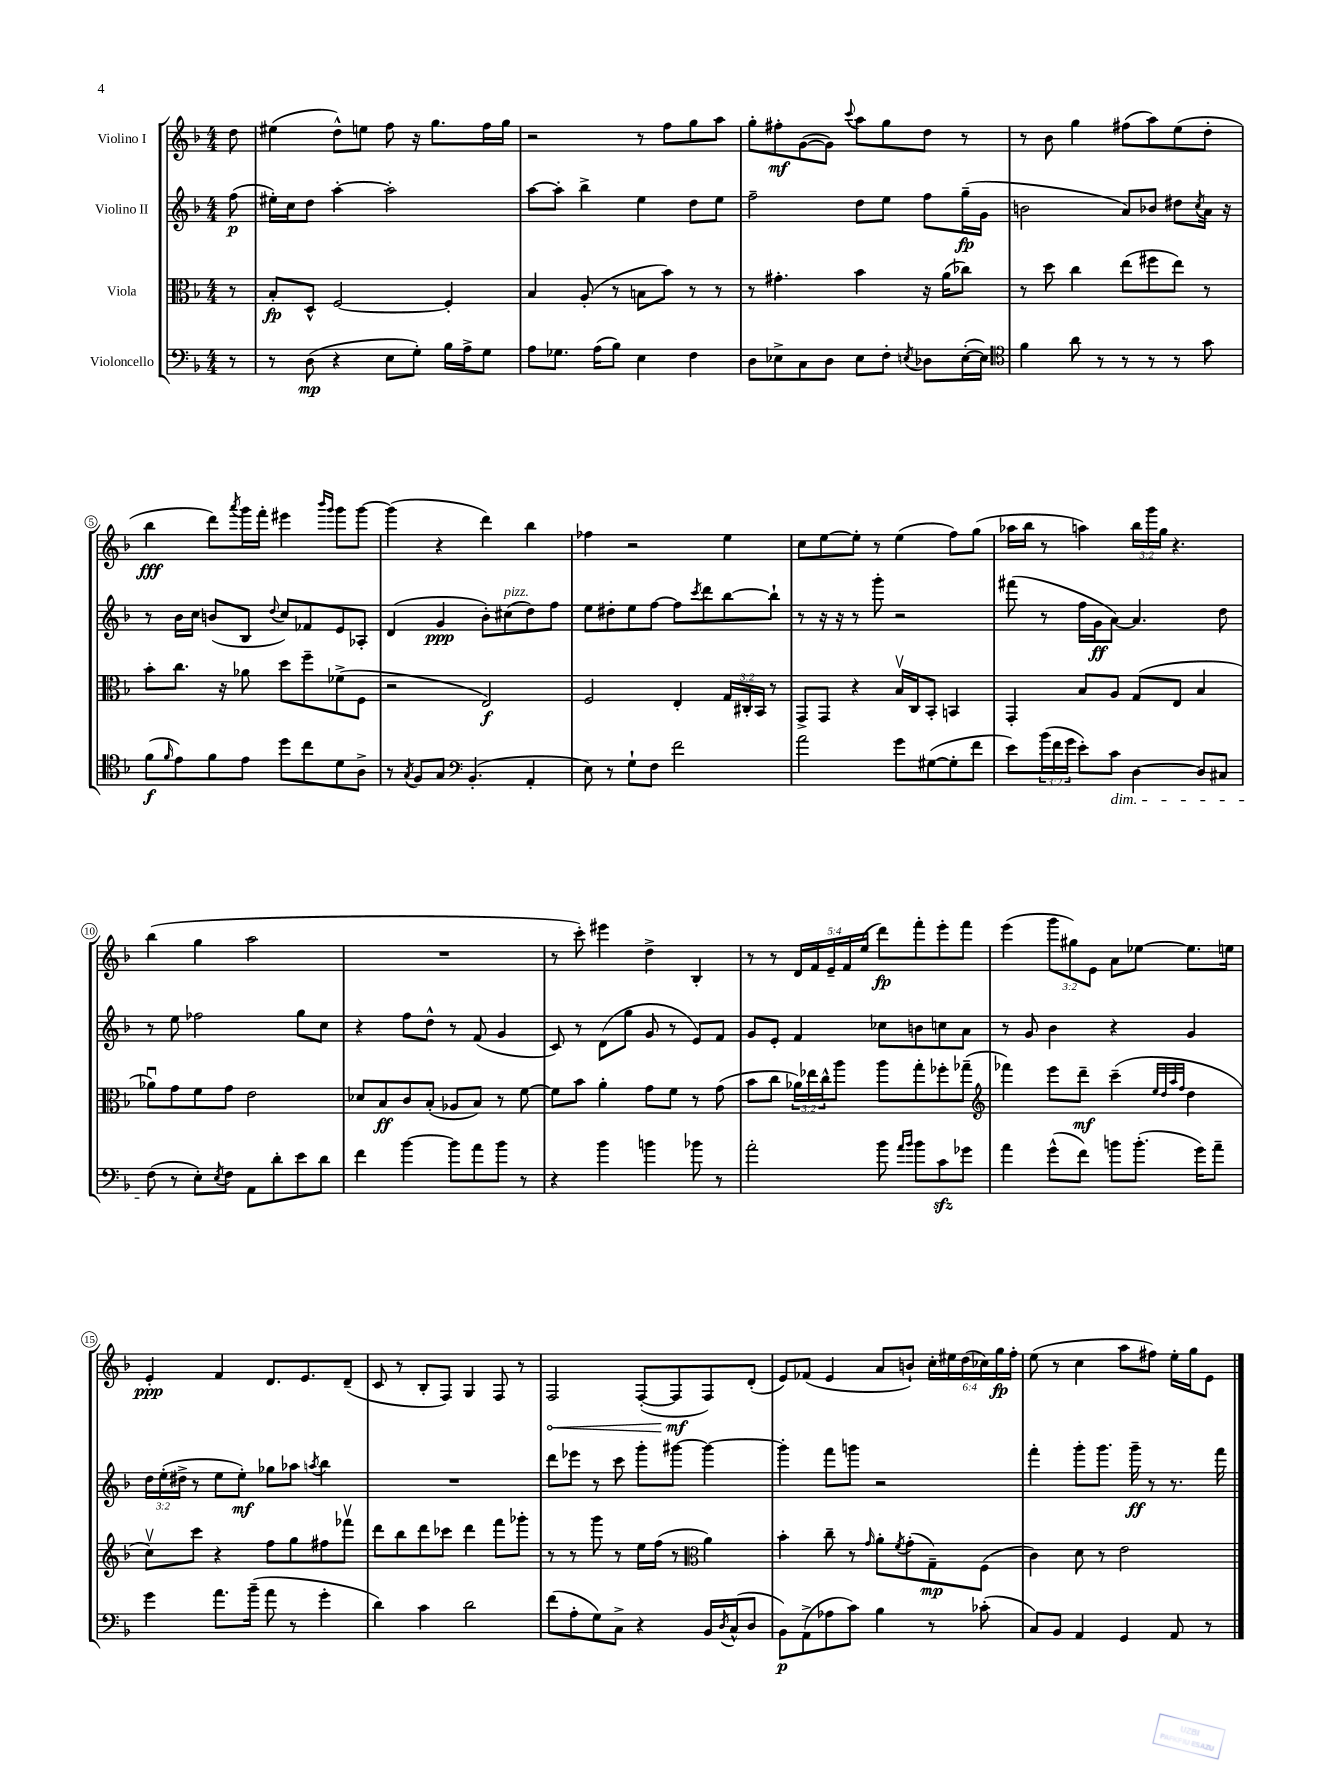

**kern	**kern	**kern	**kern
*staff4	*staff3	*staff2	*staff1
*clefF4	*clefC3	*clefG2	*clefG2
*k[b-]	*k[b-]	*k[b-]	*k[b-]
*M4/4	*M4/4	*M4/4	*M4/4
8r	8r	(8ff	8dd
=	=	=	=
8r	8B-'	16ee#')	(4ee#
.	.	16cc	.
(8D	8D^^	8dd	.
4r	[2F	[4aa'	8dd^^)
.	.	.	8ee
8E	.	2aa']	8ff
8G')	.	.	16r
.	.	.	8.gg
16B-	4F']	.	.
16A^	.	.	.
8G	.	.	16ff
.	.	.	16gg
=	=	=	=
8A	4B-	[8aa	2r
8.G-	.	8aa']	.
.	(8A'	4bb-^	.
(16A	.	.	.
8B-)	8r	.	.
4E	8B	4ee	8r
.	8b-)	.	8ff
4F	8r	8dd	8gg
.	8r	8ee	8aa
=	=	=	=
8D	8r	2ff~	8gg'
8E-^	4.g#'	.	8ff#'
8C	.	.	([8g
8D	.	.	8g])
.	.	.	8qqccc
8E-	4b-	8dd	8aa
8F'	.	8ee	8gg
8qE	.	.	.
8D-	16r	8ff	8dd
.	(16a	.	.
([16E'	8cc-)	(16gg~	8r
16E])	.	16g	.
=	=	=	=
*clefC4	*	*	*
4f	8r	2b	8r
.	8dd	.	8b-
8a	4cc	.	4gg
8r	.	.	.
8r	(8ee	8a)	(8ff#
8r	8ff#	8b-	8aa)
8r	8ee)	8dd#	(8ee
.	.	8qcc	.
8g	8r	16a	8dd'
.	.	16r	.
=	=	=	=
(8f	8b-'	8r	4bb-
16qqf	.	.	.
8e)	8.cc	16b-	.
.	.	16cc	.
8f	.	(8b	8ddd)
.	16r	.	.
.	.	.	8qaaa
8e	8a-	8B-	16ggg
.	.	.	16fff'
.	.	8qqdd	.
8dd	8dd	8cc)	4eee#
8cc	8ff~	8f-	.
.	.	.	16qqbbb-
.	.	.	16qqggg
8d	(8f-^	8e	8ggg
8A^	8F	8A-'	[8ggg
=	=	=	=
8r	2r	(4d	(4ggg]
8qG	.	.	.
8F	.	.	.
8G	.	4g	4r
*clefF4	*	*	*
(4.BB-'	.	.	.
.	2E)	8b-')	4ddd)
.	.	(8cc#	.
4AA'	.	8dd)	4bb-
.	.	8ff	.
=	=	=	=
8E)	2F	8ee	4ff-
8r	.	8dd#'	.
8G`	.	8ee	2r
8F	.	[8ff	.
2f	4E'	8ff]	.
.	.	8qccc	.
.	.	8ddd	.
.	24G	[8bb-	4ee
.	24C#'	.	.
.	24BB-	.	.
.	8r	8bb-`]	.
=	=	=	=
2a	8GG^	8r	8cc
.	8GG	16r	[8ee
.	.	16r	.
.	4r	8r	8ee']
.	.	8ggg'	8r
8g	16B-v	2r	(4ee
.	16C	.	.
([8G#	8BB-'	.	.
8G#']	4BB	.	8ff)
8f	.	.	(8gg
=	=	=	=
8e)	4GG'	(8fff#	16aa-
.	.	.	16bb-
(24b-	.	8r	8r
24f	.	.	.
24g	.	.	.
8e')	8B-	16ff	4aa)
.	.	16g	.
8c	8A	[8a)	.
[4D	(8G	4.a]	24bb-
.	.	.	24ggg
.	.	.	24gg
.	8E	.	4.r
8D]	4B-	.	.
8C#	.	8dd	.
=	=	=	=
(8F	8a-u)	8r	(4bb-
8r	8g	8ee	.
8E')	8f	2ff-	4gg
8qE	.	.	.
8F	8g	.	.
8AA	2e	.	2aa
8d'	.	.	.
8e	.	8gg	.
8d	.	8cc	.
=	=	=	=
4f	8d-	4r	1r
.	8B-	.	.
[4b-	8c	8ff	.
.	(8B-'	8dd^^	.
8b-]	8A-	8r	.
8a	8B-)	(8f	.
8b-	8r	4g	.
8r	[8f	.	.
=	=	=	=
4r	8f]	8c)	8r
.	8b-	8r	8ccc')
4b-	4a'	(8d	4eee#
.	.	8gg	.
4b	8g	8g	4dd^
.	8f	8r	.
8b-	8r	8e)	4B-'
8r	(8g	8f	.
=	=	=	=
2a'	8b-	8g	8r
.	8cc	8e'	8r
.	24a-)	4f	20d
.	24ee-	.	.
.	.	.	20f
.	24cc^^	.	.
.	.	.	20e~
.	8aa	.	.
.	.	.	20f
.	.	.	(20ee
8b-	8aa	8cc-	8ddd)
16qqa	.	.	.
16qqb-	.	.	.
8b-	8gg'	8b	8fff'
8c	8ff-'	8cc	8eee'
8g-	(8gg-~	8a	8fff
=	=	=	=
*	*clefG2	*	*
4a	4fff-)	8r	(4eee
.	.	8g	.
(8g^^	8eee	4b-	12ggg
.	.	.	12gg#)
8f)	8ddd~	.	.
.	.	.	12e
8b	(4ccc~	4r	8a
(8.b'	.	.	[8ee-
.	32qqee	.	.
.	32qqdd	.	.
.	32qqaa	.	.
.	32qqff	.	.
.	4dd	4g	8.ee-]
16g)	.	.	.
8a~	.	.	.
.	.	.	16ee
=	=	=	=
4g	8ccv)	24dd	4e'
.	.	(24ee'	.
.	.	24dd#^	.
.	8ccc	8r	.
8.a	4r	8ee	4f
.	.	8ee')	.
(16b-~	.	.	.
8a	8ff	8gg-	8.d
8r	8gg	8aa-	.
.	.	.	8.e
.	.	8qaa	.
4g'	8ff#	4bb-	.
.	8fff-v	.	(8d~
=	=	=	=
4d)	8ddd	1r	8c
.	8bb-	.	8r
4c	8ddd	.	8B-'
.	8ccc-	.	8F)
2d	4ddd	.	4G
.	8fff	.	8F
.	8ggg-'	.	8r
=	=	=	=
(8f	8r	8ddd	2F
8A'	8r	8eee-	.
8G)	8ggg	8r	.
8C^	8r	8ccc	.
4r	16ee	8ggg'	([8F'
.	(16ff	.	.
.	8r	[8ggg#	8F]
*	*clefC3	*	*
16BB-	4a)	4ggg#_	8F)
8qD	.	.	.
(16C^^	.	.	.
8D	.	.	(8d'
=	=	=	=
8BB-)	4b-'	4ggg#']	8e)
(8AA^	.	.	(8f-
8A-	8cc~	8fff	4e
8c)	8r	8ggg	.
.	16qqg	.	.
4B-	8a'	2r	8a
.	8qf	.	.
.	(8g'	.	8b`)
8r	8G~)	.	24cc'
.	.	.	24ee#
.	.	.	(24dd
(8c-'	(8F	.	24cc-)
.	.	.	24gg
.	.	.	24ff'
=	=	=	=
8C)	4c)	4fff'	(8ee
8BB-	.	.	8r
4AA	8d	8ggg'	4cc
.	8r	8.ggg	.
4GG	2e	.	8aa
.	.	16ggg~	.
.	.	8r	8ff#)
8AA	.	8.r	16ee'
.	.	.	16gg
8r	.	.	8e
.	.	16fff	.
==	==	==	==
*-	*-	*-	*-
